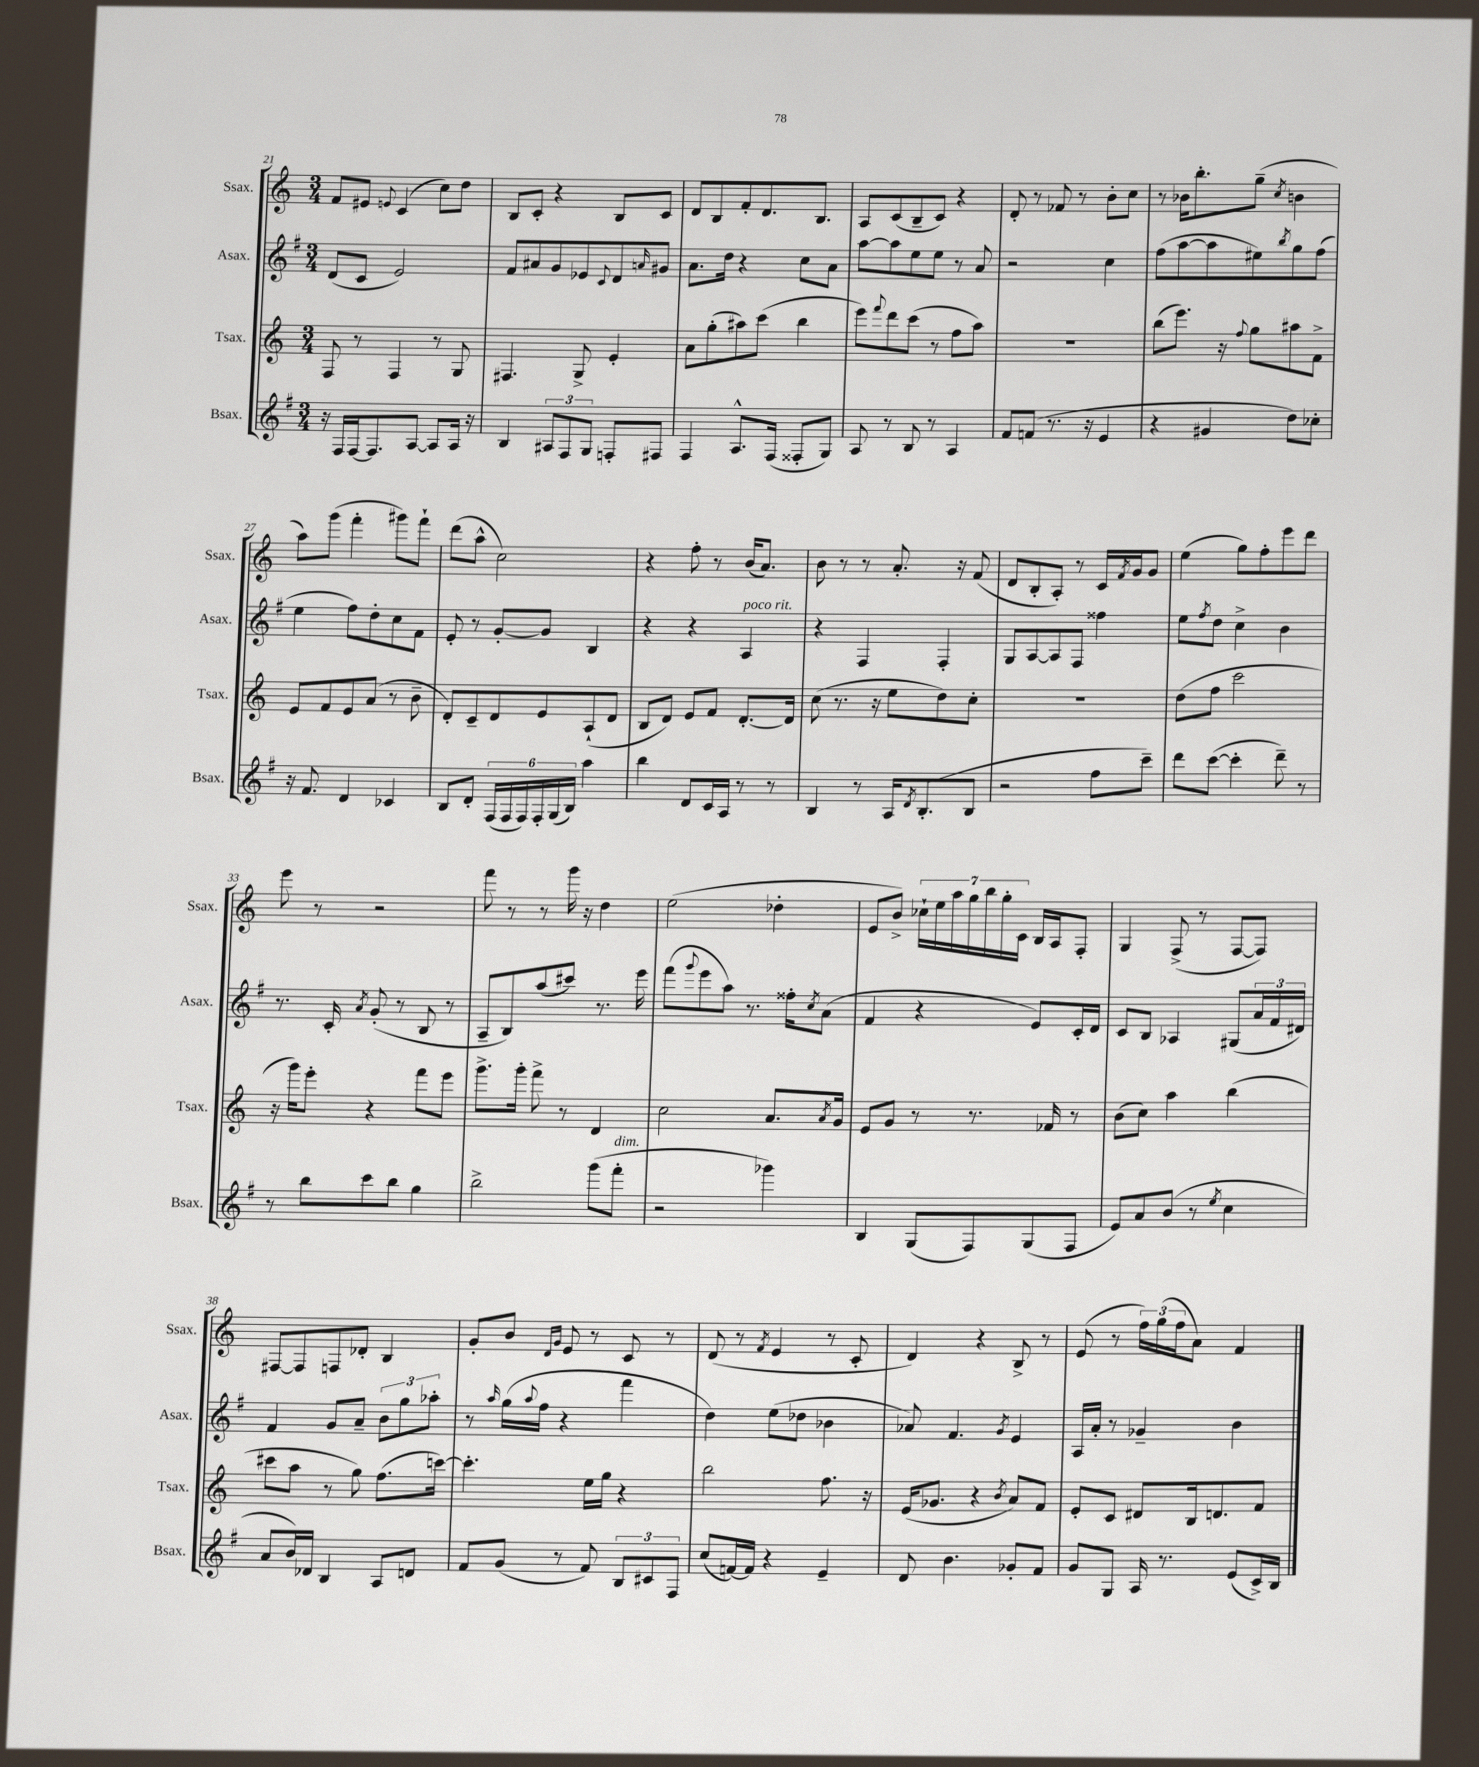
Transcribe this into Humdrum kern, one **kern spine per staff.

**kern	**kern	**kern	**kern
*staff4	*staff3	*staff2	*staff1
*clefG2	*clefG2	*clefG2	*clefG2
*k[f#]	*k[]	*k[f#]	*k[]
*M3/4	*M3/4	*M3/4	*M3/4
16r	8F	(8d	8f
16F#	.	.	.
[16F#	8r	8c	8e#
8.F#]	.	.	.
.	.	.	8qqe
.	4F	2e)	(4c
[8A	.	.	.
8A]	8r	.	8cc)
16A	8G	.	8dd
16r	.	.	.
=	=	=	=
4B	4.F#	8f#	8B
.	.	8a#	8c'
12A#	.	8g	4r
12F#	.	.	.
.	8G^	8e-	.
12G	.	.	.
.	.	8qqc	.
8F'	4e'	8d	8B
.	.	16qqa	.
8F#	.	8g#	8c
=	=	=	=
4F#	8a	8.a	8d
.	(8gg'	.	8B
.	.	16dd	.
8.A^^	8aa#)	4r	8f'
.	(8ccc	.	8.d
(16F#	.	.	.
8F##'	4bb	8cc	.
.	.	.	8.B
8G)	.	8a	.
=	=	=	=
8A	8eee)	[8aa	8A
.	8qqfff	.	.
8r	8ddd	8aa]	(8c
8B	(8ccc	8ee	8B~
8r	8r	8ee	8c)
4A	8ff	8r	4r
.	8aa)	8a	.
=	=	=	=
8f#	2.r	2r	8d'
(8f	.	.	8r
8.r	.	.	8f-
.	.	.	8r
16r	.	.	.
4e	.	4cc	8b'
.	.	.	8cc
=	=	=	=
4r	(8bb	(8ff#	8r
.	8.eee)	[8aa	16b-
.	.	.	8.bb'
4g#	.	8aa]	.
.	16r	.	.
.	8qqff	.	.
.	8gg	8ee#)	(8gg~
.	.	8qbb	8qcc
8dd)	8aa#	8gg	4b
8cc-'	8f^	(8ff#	.
=	=	=	=
16r	8e	4ee	8aa)
8.f#	.	.	.
.	8f	.	(8ggg
4d	8e	8ff#)	4fff'
.	(8a	8dd'	.
4c-	8r	8cc	8ggg#)
.	8b~	8f#	8fff`
=	=	=	=
8B	8d')	8e'	(8ddd
8d'	8c~	8r	8aa^^
(24F#	8d	[8g'	2cc)
24F#	.	.	.
24F#)	.	.	.
24F#'	8e	8g]	.
(24G	.	.	.
24B)	.	.	.
4aa	(8A`	4B	.
.	8d	.	.
=	=	=	=
4bb	8B	4r	4r
.	8d)	.	.
8d	8e	4r	8ff'
16c	8f	.	8r
16A	.	.	.
8r	[8.d'	4A	(16b
.	.	.	8.a)
8r	.	.	.
.	16d]	.	.
=	=	=	=
4B	(8cc	4r	8b
.	8.r	.	8r
8r	.	4F#	8r
.	16r	.	.
16A	8ee	.	8.a'
8qd	.	.	.
(8.B'	.	.	.
.	8dd)	4F#'	.
.	.	.	16r
8B	8cc'	.	(8f
=	=	=	=
2r	2.r	8G	8d
.	.	[8A	8B'
.	.	8A]	8A')
.	.	8F#	8r
8ff#	.	4ff##	16c
.	.	.	8qf
.	.	.	16g
8ccc~)	.	.	8g
=	=	=	=
8ddd	(8dd	8ee	(4ee
.	.	8qff#	.
([8ccc	8ff	8dd	.
4ccc']	2ccc	4cc^	8gg)
.	.	.	8ff'
8ddd~)	.	4b	8eee
8r	.	.	8ddd
=	=	=	=
8r	16r	8.r	8eee
.	16ggg)	.	.
8bb	8eee'	.	8r
.	.	16c'	.
.	.	8qa	.
8ccc	4r	(8g'	2r
8bb	.	8r	.
4gg	8fff	8B	.
.	8eee	8r	.
=	=	=	=
2bb^	8.ggg^	8A~	8fff
.	.	8B)	8r
.	16ggg'	.	.
.	8fff^	(8aa	8r
.	8r	8ccc#)	16ggg
.	.	.	16r
(8ggg	4d	8.r	4dd
8fff#'	.	.	.
.	.	16eee	.
=	=	=	=
2r	2cc	(8fff#	(2ee
.	.	8qqggg	.
.	.	8eee	.
.	.	8aa)	.
.	.	8.r	.
4ggg-)	8.a	.	4dd-'
.	.	16ff##'	.
.	.	8qcc	.
.	.	(8a	.
.	8qa	.	.
.	16g	.	.
=	=	=	=
4B	8e	4f#	8e
.	8g	.	8b^)
(8G	8r	4r	28cc-`
.	.	.	28ee
.	.	.	28aa
.	.	.	28gg
8F#)	8.r	.	.
.	.	.	28bb
.	.	.	28gg'
.	.	.	28c
(8G	.	8e)	16B
.	16f-	.	16A
8F#	8r	16c'	8F'
.	.	16d	.
=	=	=	=
8e)	(8b	8c	4G
8a	8cc)	8B	.
(8b	4aa	4A-	(8F^
8r	.	.	8r
8qee	.	.	.
4cc	(4bb	(8G#	[8F
.	.	24a	8F])
.	.	24f#	.
.	.	24d#)	.
=	=	=	=
8a	8ccc#	4f#	[8F#
16b)	8aa	.	8F#]
16d-	.	.	.
4B	8r	8g	8F
.	8gg)	8a~	8d-'
8A	(8.ff	12b	4B
.	.	12gg	.
8d	.	.	.
.	.	12aa-'	.
.	[16ccc)	.	.
=	=	=	=
8f#	4.ccc']	8r	8g'
.	.	16qqaa	.
(8g	.	(16gg	8b
.	.	8qqaa	.
.	.	16ff#	.
.	.	.	16qqd
.	.	.	16qqg
8r	.	4r	8e
8f#)	16ee	.	8r
.	16gg	.	.
12B	4r	4fff#	8c
12c#	.	.	.
.	.	.	8r
12F#	.	.	.
=	=	=	=
(8cc	2bb	4dd)	(8d
[16f)	.	.	8r
16f]	.	.	.
.	.	.	8qf
4r	.	(8ee	4e
.	.	8dd-	.
4e~	8.ff	4b-	8r
.	.	.	8c'
.	16r	.	.
=	=	=	=
8d	(16e	8a-)	4d)
.	8.g-	.	.
4.b	.	4.f#	.
.	4r	.	4r
.	8qb	8qg	.
8g-'	8a)	4e	8B^
8f#	8f	.	8r
=	=	=	=
8g	8e'	16A	(8e
.	.	16a'	.
8G	8c	8r	8r
16A	8d#	4g-~	24ff)
.	.	.	(24gg
8.r	.	.	.
.	.	.	24ff
.	16B	.	8a)
.	8.d	.	.
(8e	.	4b	4f
16c^)	8f	.	.
16B	.	.	.
==	==	==	==
*-	*-	*-	*-
